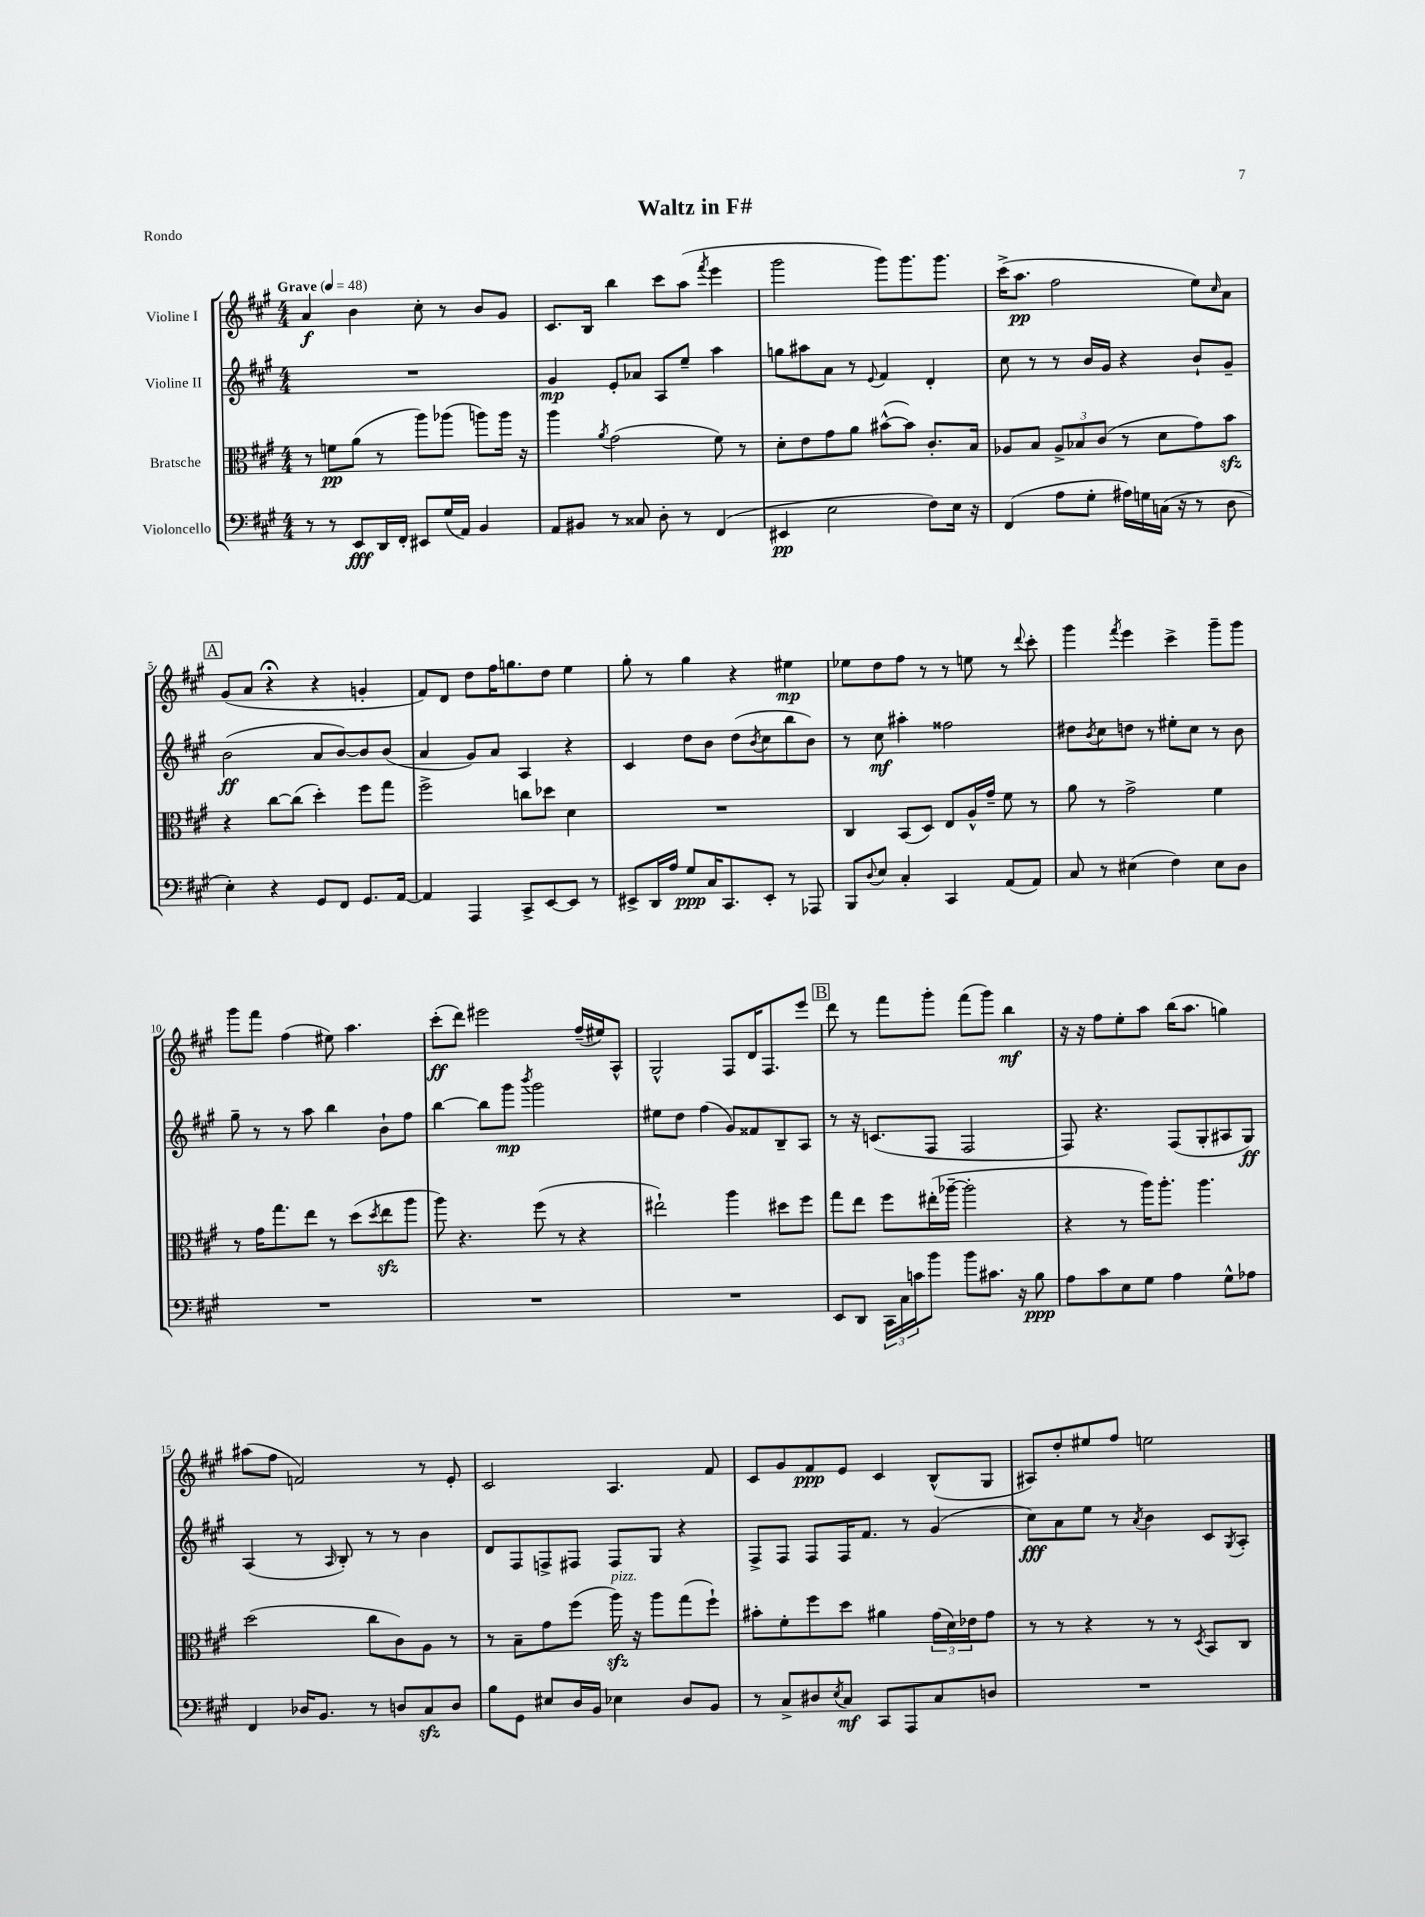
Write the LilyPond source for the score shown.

\header { title = "Waltz in F#" piece = "Rondo" }
<<
\new StaffGroup <<
\new Staff = "s0" \with { instrumentName = "Violine I" } {
    \clef treble \key a \major \numericTimeSignature \time 4/4 \tempo "Grave" 4 = 48
    a'4\f b'4 cis''8-. r8 b'8 gis'8 |
    cis'8. b16 b''4 cis'''8 a''8( \acciaccatura { fis'''8 } e'''4 |
    gis'''2 gis'''8) gis'''8. gis'''8. |
    cis'''16->( a''8.\pp fis''2 e''8) \grace { cis''16 } a'8 |
    \mark \markup { \box "A" } gis'8( a'8 r4\fermata r4 g'4-. |
    fis'8) d'8 d''8 fis''16 g''8. d''8 e''4 |
    gis''8-. r8 gis''4 r4 eis''4\mp |
    ees''8 d''8 fis''8 r8 r8 e''8 r8 \appoggiatura { d'''8 } cis'''8-. |
    gis'''4 \acciaccatura { fis'''8 } e'''4 cis'''4-> gis'''8-- gis'''8 |
    gis'''8 fis'''8 fis''4( eis''8) a''4. |
    cis'''8-.\ff( d'''8) eis'''2 fis''16--( eis''16) a8-^ |
    gis2-^ fis8 d'16 fis8. e'''8 |
    \mark \markup { \box "B" } d'''8 r8 fis'''8 gis'''8-. fis'''8( gis'''8) b''4\mf |
    r16 r16 fis''8 e''8-. a''8 b''16( a''8. g''4) |
    ais''8( fis''8 f'2) r8 e'8-. |
    cis'2 a4. fis'8 |
    cis'8 gis'8 fis'8\ppp e'8 cis'4 b8-^( gis8 |
    ais8) d''8-. eis''8 fis''8 e''2 \bar "|." |
}
\new Staff = "s1" \with { instrumentName = "Violine II" } {
    \clef treble \key a \major \numericTimeSignature \time 4/4
    R1 |
    gis'4\mp e'8-. aes'8 a8 e''8-- a''4 |
    g''8 ais''8 a'8 r8 \appoggiatura { e'8 } fis'4 d'4-. |
    cis''8 r8 r8 b'16 gis'16 r4 b'8-! gis'8-- |
    \mark \markup { \box "A" } b'2\ff( a'8 b'8~) b'8 b'8( |
    a'4 gis'8) a'8 a4 r4 |
    cis'4 d''8 b'8 d''8( \acciaccatura { b'8 } cis''8 b''8 b'8) |
    r8 cis''8\mf ais''4-. fisis''2 |
    dis''8 \acciaccatura { b'8 } cis''8 d''8 r8 eis''8-. cis''8 r8 b'8 |
    gis''8-- r8 r8 a''8 b''4 b'8-! fis''8 |
    b''4~ b''8 gis'''8\mp \acciaccatura { b'''8 } gis'''2 |
    eis''8 d''8 fis''4( gis'8) fisis'8 b8-- a8 |
    \mark \markup { \box "B" } r8 r16 c'8.( fis8 fis2 |
    fis8) r4. fis8( gis8-. ais8 gis8\ff) |
    a4( r8 \grace { a16 } b8-.) r8 r8 b'4 |
    d'8 fis8 f8-> fis8 fis8 gis8 r4 |
    fis8-> fis8 fis8 fis16 fis'8. r8 gis'4( |
    cis''8\fff) a'8 e''8 r8 \acciaccatura { a'8 } b'4 cis'8 \acciaccatura { gis8 } a8-. \bar "|." |
}
\new Staff = "s2" \with { instrumentName = "Bratsche" } {
    \clef alto \key a \major \numericTimeSignature \time 4/4
    r8 f'8\pp a'8( r8 a''8) aes''8( a''8) a''16 r16 |
    a''4 \acciaccatura { a'8 } gis'2( fis'8) r8 |
    d'8-. e'8 gis'8 a'8 bis'8~-^( bis'8) cis'8.-. b16 |
    aes8 b8 \tuplet 3/2 { aes8-> bes8 cis'8( } r8 d'8 gis'8) b'8\sfz |
    \mark \markup { \box "A" } r4 cis''8~ cis''8( d''4-.) fis''8 gis''8 |
    fis''2-> c''8 des''8 d'4 |
    R1 |
    cis4 b,8( d8) e8 a16-^ gis'16-- fis'8 r8 |
    a'8 r8 gis'2-> fis'4 |
    r8 gis'16 gis''8. e''8 r8 d''8( \acciaccatura { d''8 } e''8\sfz a''8 |
    a''8) r4. fis''8( r8 r4 |
    eis''2-!) a''4 dis''8 fis''8 |
    \mark \markup { \box "B" } gis''8 e''8 fis''8 eis''16-.( aes''16~-- aes''2-. |
    r4 r8 a''16) a''8.-. a''4. |
    d''2( cis''8 cis'8) a8 r8 |
    r8 b8-- gis'8 fis''8( a''16\sfz^\markup { \italic "pizz." }) r16 a''8 gis''8( fis''8-!) |
    bis'8-. fis'8-. fis''8 d''8 ais'4 \tuplet 3/2 { gis'16( d'16) ees'16 } gis'8 |
    r8 r8 r4 r8 r8 \acciaccatura { d8 } b,8 cis8 \bar "|." |
}
\new Staff = "s3" \with { instrumentName = "Violoncello" } {
    \clef bass \key a \major \numericTimeSignature \time 4/4
    r8 r8 e,8\fff d,16 fis,16-. eis,8 gis16( a,16) b,4 |
    a,8 bis,8 r8 cisis8 d8-. r8 fis,4( |
    eis,4\pp e2 fis8) e16 r16 |
    fis,4( a8 gis8-. ais16) g16 c16( r16 r8 d8 |
    \mark \markup { \box "A" } e4-.) r4 gis,8 fis,8 gis,8. a,16~ |
    a,4 a,,4 cis,8-> e,8~ e,8 r8 |
    eis,8-> d,16 a16 gis8\ppp cis16 cis,8. eis,8-. r8 aes,,8 |
    b,,8 \appoggiatura { d8 } e8 cis4-. cis,4 a,8( a,8) |
    cis8 r8 eis4( fis4) eis8 d8 |
    R1 |
    R1 |
    R1 |
    \mark \markup { \box "B" } e,8 d,8 \tuplet 3/2 { cis,16 cis16 c'16 } b'8 b'8 cis'8. r16 b8\ppp |
    a8 cis'8 e8 gis8 a4 gis8-^ aes8 |
    fis,4 des16 b,8. r8 d8 cis8\sfz d8 |
    b8 gis,8 eis8 d16 b,16 ees4 d8 b,8 |
    r8 cis8-> dis8 \acciaccatura { e8 } cis8\mf cis,8 a,,8 cis8 d8 |
    R1 \bar "|." |
}
>>
>>
